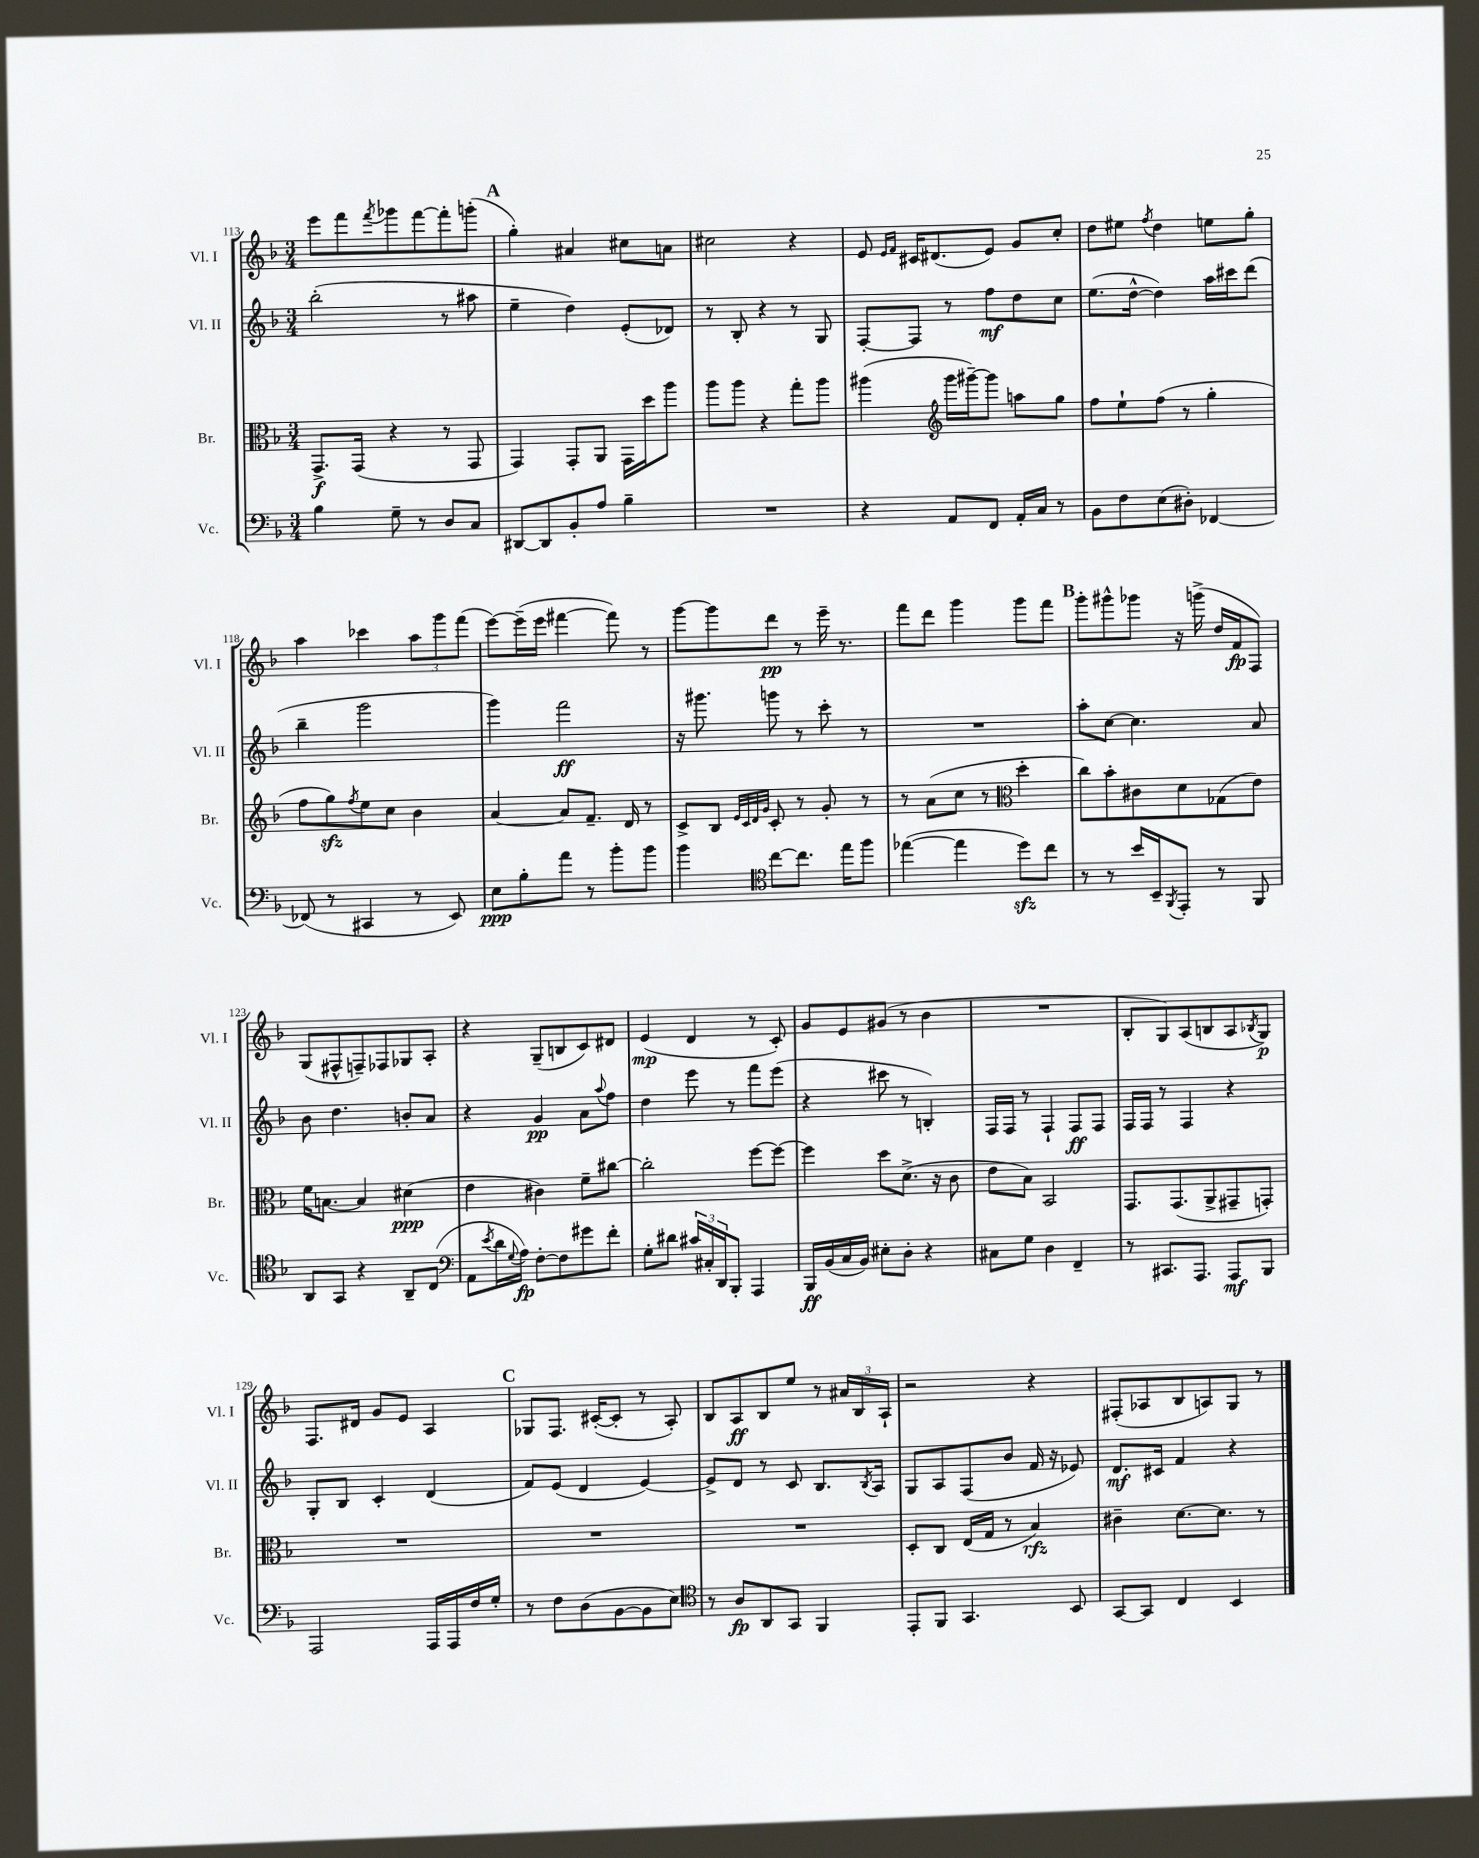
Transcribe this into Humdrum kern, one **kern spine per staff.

**kern	**kern	**kern	**kern
*staff4	*staff3	*staff2	*staff1
*clefF4	*clefC3	*clefG2	*clefG2
*k[b-]	*k[b-]	*k[b-]	*k[b-]
*M3/4	*M3/4	*M3/4	*M3/4
4B-	8.GG^	(2bb-'	8eee
.	.	.	8fff
.	(16GG	.	.
.	.	.	8qfff
8G~	4r	.	8ggg-
8r	.	.	[8fff
8D	8r	8r	8fff']
8C	8GG	8aa#	(8ggg'
=	=	=	=
[8DD#	4GG)	4ee~	4gg')
8DD#]	.	.	.
8BB-'	8GG'	4dd)	4a#
8A	8AA	.	.
4B-~	16GG	(8e'	8cc#
.	16dd	.	.
.	8aa	8d-)	8a
=	=	=	=
2.r	8aa	8r	2cc#
.	8aa	8B-'	.
.	4r	4r	.
.	8gg'	8r	4r
.	8aa	8G	.
=	=	=	=
4r	(4aa#	[8F'	8e
.	.	.	16qqe
.	.	.	16qqf
.	.	8F]	16c#
.	.	.	(8.d#
*	*clefG2	*	*
8AA	16ggg	8r	.
.	[16ggg#~)	.	.
8FF	8ggg#]	8ff	8e)
16AA'	8aa	8dd	8g
16C	.	.	.
8r	8gg	8cc	8cc'
=	=	=	=
8BB-	8ff	(8.ee	8dd
8F	8ee`	.	8ee#
.	.	[16dd^^	.
.	.	.	8qff
(8E	(8ff	4dd])	4dd
8D#')	8r	.	.
[4FF-	4gg'	16aa	8ee
.	.	16ccc#	.
.	.	(8ddd	8gg'
=	=	=	=
(8FF-]	8ff	4bb-~	4aa
8r	8gg)	.	.
.	8qff	.	.
4CC#	8ee	2ggg	4ccc-
.	8cc	.	.
8r	4b-	.	12aa
.	.	.	12ggg
8EE)	.	.	.
.	.	.	(12fff
=	=	=	=
8E	[4a	4ggg)	[8eee)
8B-'	.	.	(16eee~]
.	.	.	16eee
8a	8a]	2fff	[4fff#
8r	8.f~	.	.
8b-'	.	.	8fff#])
.	16d	.	.
8b-	8r	.	8r
=	=	=	=
4b-	8c^	16r	[8ggg
.	.	8.ggg#	.
.	8B-	.	8ggg]
*clefC4	*	*	*
.	32qqe	.	.
.	32qqc	.	.
.	32qqd	.	.
.	32qqg	.	.
[8cc	8c'	8ggg	8ddd
8.cc]	8r	8r	8r
.	8g'	8ccc'	16eee~
16ee	.	.	8.r
8ff	8r	8r	.
=	=	=	=
([4ee-	8r	2.r	8fff
.	(8a	.	8ddd
4ee-]	8cc	.	4ggg
.	8r	.	.
*	*clefC3	*	*
8dd)	4dd'	.	8ggg
8cc	.	.	8fff
=	=	=	=
8r	8cc)	8aa'	8ggg'
8r	8b-'	[8cc	8ggg#^^
16b-	8c#	4.cc]	8ggg-
16BB-~	.	.	.
8qFF	.	.	.
8EE'	8d	.	16r
.	.	.	(16ggg^
8r	(8G-	.	16dd
.	.	.	16f
8FF	8e)	8a	8F)
=	=	=	=
8AA	16f	8b-	(8G
.	[8.B	.	.
8GG	.	4.dd	8F#^^
4r	4B]	.	8F~)
.	.	.	8F-
8AA~	(4d#	8b'	8G-
(8C	.	8a	8A'
=	=	=	=
*clefF4	*	*	*
8AA	4e	4r	4r
8qe	.	.	.
16d	.	.	.
8qqG	.	.	.
16A)	.	.	.
[8F'	4c#)	4g	(8G~
8F]	.	.	8B
8g#	8f~	8a	8c)
.	.	8qqaa	.
8f'	[8cc#	8ff	8d#
=	=	=	=
8G'	2cc#']	4dd	(4e
8d#	.	.	.
24c#	.	8eee	4d
24C#'	.	.	.
24DD	.	.	.
8BBB-'	.	8r	.
4AAA	[8ff	8fff	8r
.	8ff_	(8eee	8c')
=	=	=	=
16BBB-	4ff]	4r	8g
(16BB-	.	.	.
16C	.	.	8e
16BB-)	.	.	.
8E#'	8dd	8ccc#	(8g#
8D'	(8.d^	8r	8r
4r	.	4B')	4b-
.	16r	.	.
.	8c	.	.
=	=	=	=
8C#	8e	16F	2.r
.	.	16F	.
8G	8B-)	8r	.
4D	2BB-	4F`	.
4FF~	.	8F	.
.	.	8F	.
=	=	=	=
8r	8.GG	16F	8B-'
.	.	16F	.
8.CC#	.	8r	8G)
.	(8.GG	.	.
.	.	4F	(8A
8.AAA	.	.	.
.	8AA^	.	8B
8AAA	8GG#~	4r	8A
.	.	.	8qB-
8BBB-	8GG')	.	8G)
=	=	=	=
2AAA	2.r	8G'	8.F
.	.	8B-	.
.	.	.	16d#
.	.	4c'	8g
.	.	.	8e
16AAA	.	(4d	4A
16AAA	.	.	.
16F	.	.	.
16G'	.	.	.
=	=	=	=
8r	2.r	8f)	8G-
8F	.	(8e	8.F
(8D	.	4d	.
.	.	.	([16c#'
[8BB-	.	.	8c#']
8BB-]	.	[4e)	8r
8E)	.	.	8A')
=	=	=	=
*clefC4	*	*	*
8r	2.r	8e^]	8B-
8A	.	8d	8A
8AA	.	8r	8B-
8GG	.	8c	8ee
4FF	.	8.B-	8r
.	.	.	24a#
.	.	.	24B-
.	.	8qB-	.
.	.	16A	.
.	.	.	24A`
=	=	=	=
8EE'	8D'	8G	2r
8FF	8C	8A	.
4.GG	(16E	(8F	.
.	16G	.	.
.	8r	8b-	.
.	4B-)	16f	4r
.	.	16r	.
8BB-	.	8e-)	.
=	=	=	=
[8GG	4c#~	8.d	(8F#'
8GG]	.	.	8A-
.	.	16c#	.
4C	[8.d	4f	8B-
.	.	.	8A)
.	8.d]	.	.
4BB-	.	4r	8G
.	8r	.	8r
==	==	==	==
*-	*-	*-	*-
